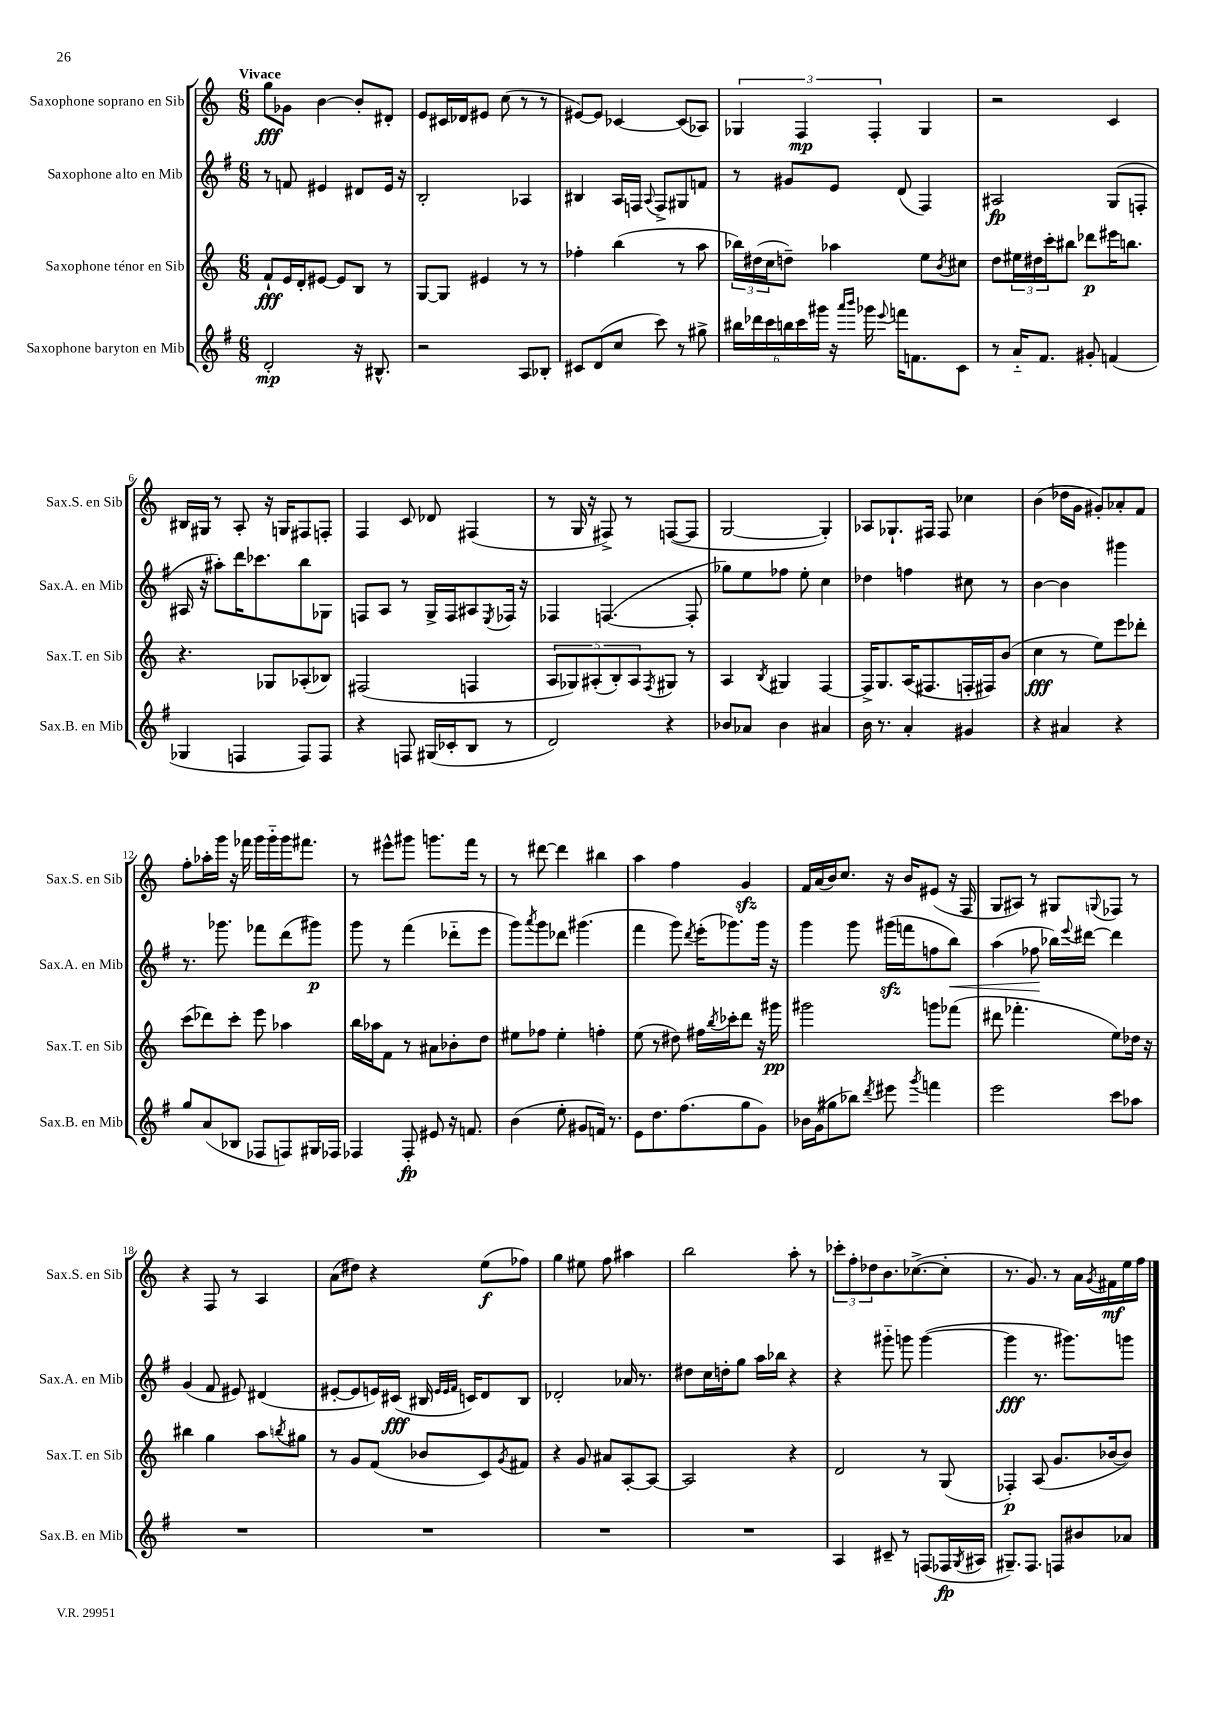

**kern	**dynam	**kern	**dynam	**kern	**dynam	**kern	**dynam
*part4	*part4	*part3	*part3	*part2	*part2	*part1	*part1
*staff4	*staff4	*staff3	*staff3	*staff2	*staff2	*staff1	*staff1
*I"Saxophone baryton en Mib	*	*I"Saxophone ténor en Sib	*	*I"Saxophone alto en Mib	*	*I"Saxophone soprano en Sib	*
*I'Sax.B. en Mib	*	*I'Sax.T. en Sib	*	*I'Sax.A. en Mib	*	*I'Sax.S. en Sib	*
*clefG2	*	*clefG2	*	*clefG2	*	*clefG2	*
*k[f#]	*	*k[]	*	*k[f#]	*	*k[]	*
*M6/8	*	*M6/8	*	*M6/8	*	*M6/8	*
=1	=1	=1	=1	=1	=1	=1	=1
!	!	!	!	!	!	!LO:TX:a:B:t=Vivace	!
2d'/	mp	8f`/L	fff	8r	.	8gg\L	fff
.	.	16e/L	.	8fn/	.	8g-X\J	.
.	.	16d'/J	.	.	.	.	.
.	.	[8e#X/J	.	4e#X/	.	[4b\	.
.	.	8e#/L]	.	.	.	.	.
16r	.	8B/J	.	8d#X/L	.	8b'/L]	.
8.B#X^^/	.	.	.	.	.	.	.
.	.	8r	.	16e#/Jk	.	8d#X'/J	.
.	.	.	.	16r	.	.	.
=2	=2	=2	=2	=2	=2	=2	=2
2r	.	[8G/L	.	2B'/	.	8e/L	.
.	.	8G/J]	.	.	.	16c#X/L	.
.	.	.	.	.	.	16d-X/J	.
.	.	4e#X/	.	.	.	8e#X/J	.
.	.	.	.	.	.	(8cc\	.
8A/L	.	8r	.	4A-X/	.	8r	.
8B-X'/J	.	8r	.	.	.	8r	.
=3	=3	=3	=3	=3	=3	=3	=3
8c#X/L	.	4ff-X'\	.	4B#X/	.	[8e#X/L)	.
(8d/	.	.	.	.	.	8e#/J]	.
8cc/J	.	(4bb\	.	16A/LL	.	[4c-X/	.
.	.	.	.	16Fn/JJ	.	.	.
.	.	.	.	8qqA/	.	.	.
8ccc\)	.	.	.	8F^/L	.	.	.
8r	.	8r	.	8G#X/	.	(8c-/L]	.
8gg#X^\	.	8aa\	.	8fn/J	.	8A-X/J)	.
=4	=4	=4	=4	=4	=4	=4	=4
24bb#X\LL	.	24bb-X\LL)	.	8r	.	6G-X/	.
24ddd-X\	.	(24dd#X\	.	.	.	.	.
24ccc\	.	24cc\J	.	.	.	.	.
24bbn\	.	8ddn~\J)	.	8g#X/L	.	.	.
24ccc\	.	.	.	.	.	6F/	mp
24ggg#X\JJ	.	.	.	.	.	.	.
16r	.	4aa-X\	.	8e/J	.	.	.
16qqaaa/LL	.	.	.	.	.	.	.
16qqbbb/JJ	.	.	.	.	.	.	.
16ggg-X\	.	.	.	.	.	.	.
.	.	.	.	.	.	6F'/	.
8qqeee/	.	.	.	.	.	.	.
16fffn\KL	.	.	.	(8d/	.	.	.
8.fn\	.	.	.	.	.	.	.
.	.	8ee\L	.	4F#/)	.	4G-/	.
.	.	8qb/	.	.	.	.	.
8c\J	.	8cc#X\J	.	.	.	.	.
=5	=5	=5	=5	=5	=5	=5	=5
8r	.	8dd\L	.	2A#X/	fp	2r	.
16a/KL	.	24ee#X\L	.	.	.	.	.
.	.	24dd#X\	.	.	.	.	.
8.f#/J	.	.	.	.	.	.	.
.	.	24ccc'\J	.	.	.	.	.
.	.	8bb#X\J	.	.	.	.	.
8g#X'/	.	8ddd-X\L	p	.	.	.	.
(4fn/	.	16eee#X\K	.	(8G/L	.	4c/	.
.	.	8.bbn\J	.	.	.	.	.
.	.	.	.	8Fn'/J	.	.	.
!!LO:LB:g=z
=6	=6	=6	=6	=6	=6	=6	=6
4G-X/	.	4.r	.	16A#X/	.	16B#X/LL	.
.	.	.	.	16r	.	16G#X/JJ	.
.	.	.	.	8aa#X'\L)	.	8r	.
4Fn/	.	.	.	16ddd\K	.	8A'/	.
.	.	.	.	8.ccc-X\	.	.	.
.	.	8G-X/L	.	.	.	16r	.
.	.	.	.	.	.	16Gn/KL	.
8F/L)	.	(8A-X'/	.	8bb\	.	8F#X/	.
8F/J	.	8B-X/J)	.	8G-X\J	.	8Fn'/J	.
=7	=7	=7	=7	=7	=7	=7	=7
4r	.	(2F#X/	.	8Fn/L	.	4F/	.
.	.	.	.	8A/J	.	.	.
8Fn/	.	.	.	8r	.	8c/	.
(16G#X/LL	.	.	.	16G^/LL	.	8d-X/	.
16c-X'/J	.	.	.	16F/J	.	.	.
8B/J	.	4Fn/	.	8A#X/	.	(4F#X/	.
.	.	.	.	8qE/	.	.	.
8r	.	.	.	16F-X/Jk	.	.	.
.	.	.	.	16r	.	.	.
=8	=8	=8	=8	=8	=8	=8	=8
2d/)	.	10A/L	.	4F-X/	.	8r	.
.	.	10G-X/)	.	.	.	.	.
.	.	.	.	.	.	16G/	.
.	.	.	.	.	.	16r	.
.	.	(10A#X'/	.	.	.	.	.
.	.	.	.	([4.Fn/	.	8F#X^/)	.
.	.	10B'/)	.	.	.	.	.
.	.	.	.	.	.	8r	.
.	.	10A#/	.	.	.	.	.
.	.	8qF/	.	.	.	.	.
4r	.	8G#X/J	.	.	.	([8Fn/L	.
.	.	8r	.	8F'/]	.	8F/J]	.
=9	=9	=9	=9	=9	=9	=9	=9
8b-X/L	.	4A/	.	8gg-X\L)	.	[2G/	.
8a-X/J	.	.	.	8ee\	.	.	.
.	.	8qB/	.	.	.	.	.
4b-\	.	4G#X/	.	8ff-X\J	.	.	.
.	.	.	.	8ee'\	.	.	.
4a#X/	.	[4F/	.	4cc\	.	4G'/])	.
=10	=10	=10	=10	=10	=10	=10	=10
16b\	.	16F^/KL]	.	4dd-X\	.	8A-X/L	.
8.r	.	8.G/	.	.	.	.	.
.	.	.	.	.	.	8.G-X`/	.
4a'/	.	(16A/K	.	4ffn\	.	.	.
.	.	8.F#X/	.	.	.	16F#X/Jk	.
.	.	.	.	.	.	8F#/	.
4g#X/	.	16Fn'/L	.	8cc#X\	.	4cc-X\	.
.	.	16F#X/J)	.	.	.	.	.
.	.	(8b/J	.	8r	.	.	.
=11	=11	=11	=11	=11	=11	=11	=11
4r	.	4cc\	fff	[4b\	.	(4b\	.
4a#X/	.	8r	.	4b\]	.	16dd-X\LL	.
.	.	.	.	.	.	16g\JJ	.
.	.	8ee\L)	.	.	.	8g#X'/L)	.
4r	.	8eee\	.	4ggg#X\	.	8a-X'/	.
.	.	8ddd-X'\J	.	.	.	8f/J	.
!!LO:LB:g=z
=12	=12	=12	=12	=12	=12	=12	=12
8gg/L	.	(8ccc\L	.	8.r	.	8ff'\L	.
(8a/	.	8ddd-X\)	.	.	.	16aa-X'\L	.
.	.	.	.	8.ggg-X\	.	16ggg\JJ	.
8B-X/J	.	8ccc'\J	.	.	.	16r	.
.	.	.	.	.	.	16fff-X\	.
8F-X/L	.	8eee\	.	8fff-X\L	.	16ggg\LL	.
.	.	.	.	.	.	16ggg\	.
8Fn/)	.	4aa-X\	.	(8ddd\	.	16ggg\J	.
.	.	.	.	.	.	8.fff#X\J	.
16G#X/L	.	.	.	8ggg#X\J)	p	.	.
16F-X/JJ	.	.	.	.	.	.	.
=13	=13	=13	=13	=13	=13	=13	=13
4F-X/	.	16bb\LL	.	8ggg\	.	8r	.
.	.	16aa-X\J	.	.	.	.	.
.	.	8f\J	.	8r	.	8eee#X^^\L	.
8F-'/	fp	8r	.	(4fff#\	.	8ggg#X\J	.
8e#X/	.	8a#X\L	.	.	.	8.gggn\L	.
16r	.	8b-X'\	.	8ddd-X\L	.	.	.
8.fn/	.	.	.	.	.	16fff\Jk	.
.	.	8dd\J	.	8eee\J	.	8r	.
=14	=14	=14	=14	=14	=14	=14	=14
(4b\	.	8ee#X\L	.	8ggg\L)	.	8r	.
.	.	.	.	8qaaa/	.	.	.
.	.	8ff-X\J	.	8ggg\	.	[8ddd#X\	.
8ee'\	.	4ee#'\	.	8ddd-X\J	.	4ddd#\]	.
8g#X/L	.	.	.	(4.ggg#X\	.	.	.
16fn/Jk)	.	4ffn'\	.	.	.	4bb#X\	.
8.r	.	.	.	.	.	.	.
=15	=15	=15	=15	=15	=15	=15	=15
8e\L	.	(8ee\	.	4fff#\	.	4aa\	.
8.dd\	.	8r	.	.	.	.	.
.	.	8dd#X\)	.	8ggg\)	.	4ff\	.
(8.ff#\	.	.	.	.	.	.	.
.	.	.	.	8qddd/	.	.	.
.	.	16ff#X\LL	.	(16eee'\KL	.	.	.
.	.	8qbb/	.	.	.	.	.
.	.	16ccc-X'\J	.	8.ggg-X\)	.	.	.
8gg\	.	8ddd\J	.	.	.	4gzz/	.
8g\J)	.	16r	.	16ggg-\Jk	.	.	.
.	.	16ggg#X\	pp	16r	.	.	.
=16	=16	=16	=16	=16	=16	=16	=16
16b-X\LL	.	2ggg#X\	.	4ggg\	.	16f/LL	.
(16g\J	.	.	.	.	.	(16a/	.
8gg#X\	.	.	.	.	.	16b/J)	.
.	.	.	.	.	.	8.cc/J	.
8bb-X\J)	.	.	.	8ggg\	.	.	.
8qddd/	.	.	.	.	.	.	.
8eee#X\	.	.	.	(16ggg#Xzz\LL	.	16r	.
.	.	.	.	16fffn\J	.	16b/KL	.
8qggg/	.	.	.	.	.	.	.
4fffn\	.	8gggn\L	.	8ffn\	.	(8e#X/J	.
!	!	!	!	!	!LO:HP:b	!	!
.	.	(8fff-X\J	.	8bb\J)	<	16r	.
.	.	.	.	.	.	16F/	.
=17	=17	=17	=17	=17	=17	=17	=17
2eee\	.	8ddd#X\	.	(4aa\	.	8G/L	.
.	.	4.fff-X'\	.	.	.	8A#X/J)	.
.	.	.	.	8ff-X\	.	8r	.
.	.	.	.	16bb-X\LL)	[	8G#X/L	.
.	.	.	.	8qqeee/	.	.	.
.	.	.	.	[16ddd#X\JJ	.	.	.
.	.	.	.	.	.	8qqGn/	.
8ccc\L	.	8ee\L)	.	4ddd#\]	.	8F-X/J	.
8aa-X\J	.	16dd-X\Jk	.	.	.	8r	.
.	.	16r	.	.	.	.	.
!!LO:LB:g=z
=18	=18	=18	=18	=18	=18	=18	=18
2.r	.	4bb#X\	.	(4g/	.	4r	.
.	.	4gg\	.	8f#/	.	8F/	.
.	.	.	.	8e#X/)	.	8r	.
.	.	8aa\L	.	(4d#X/	.	4A/	.
.	.	8qbbn/	.	.	.	.	.
.	.	8gg#X\J	.	.	.	.	.
=19	=19	=19	=19	=19	=19	=19	=19
2.r	.	8r	.	[8e#X'/L	.	(8a\L	.
.	.	8g/L	.	8e#/]	.	8dd#X\J)	.
.	.	(8f/J	.	16en/L)	.	4r	.
.	.	.	.	(16c#X/JJ	fff	.	.
.	.	8b-X/L	.	16B#X/	.	.	.
.	.	.	.	32qqe/LLL	.	.	.
.	.	.	.	32qqe/	.	.	.
.	.	.	.	32qqf#/JJJ	.	.	.
.	.	.	.	16cn/KL)	.	.	.
.	.	8c/)	.	8d/	.	(8ee\L	f
.	.	8qg/	.	.	.	.	.
.	.	8f#X/J	.	8B#/J	.	8ff-X\J)	.
=20	=20	=20	=20	=20	=20	=20	=20
2.r	.	4r	.	2d-X'/	.	4gg\	.
.	.	8g/	.	.	.	8ee#X\	.
.	.	8a#X/L	.	.	.	8ff\	.
.	.	[8A'/	.	16a-X/	.	4aa#X\	.
.	.	.	.	8.r	.	.	.
.	.	8A/J_	.	.	.	.	.
=21	=21	=21	=21	=21	=21	=21	=21
2.r	.	2A/]	.	8dd#X\L	.	2bb\	.
.	.	.	.	16cc\L	.	.	.
.	.	.	.	16ddn'\J	.	.	.
.	.	.	.	8gg\J	.	.	.
.	.	.	.	16aa\LL	.	.	.
.	.	.	.	16bb-X\JJ	.	.	.
.	.	4r	.	4r	.	8aa'\	.
.	.	.	.	.	.	8r	.
=22	=22	=22	=22	=22	=22	=22	=22
4A/	.	2d/	.	4r	.	12ccc-X'\L	.
.	.	.	.	.	.	12ff'\	.
.	.	.	.	.	.	12dd-X\	.
8c#X~/	.	.	.	8ggg#X\	.	8.b\	.
8r	.	.	.	8gggn\	.	.	.
.	.	.	.	.	.	([8.cc-X^\	.
(8Fn/L	.	8r	.	([4ggg\	.	.	.
16F-X/L	fp	(8G/	.	.	.	8cc-'\J]	.
8qG/	.	.	.	.	.	.	.
16A#X/JJ	.	.	.	.	.	.	.
=23	=23	=23	=23	=23	=23	=23	=23
8.G#X~/L)	.	4F-X'/)	p	4ggg\]	fff	8.r	.
8.F#/J	.	.	.	.	.	8.g/)	.
.	.	(8A/	.	8.r	.	.	.
8Fn/L	.	8.g/L	.	.	.	8r	.
.	.	.	.	8.ggg#X\L)	.	.	.
8b#X/	.	.	.	.	.	16a\LL	.
.	.	.	.	.	.	8qg/	.
.	.	[16b-X/k	.	.	.	16f#X\	mf
8a-X/J	.	8b-/J])	.	8gggn\J	.	16ee\	.
.	.	.	.	.	.	16ff\JJ	.
==	==	==	==	==	==	==	==
*-	*-	*-	*-	*-	*-	*-	*-
